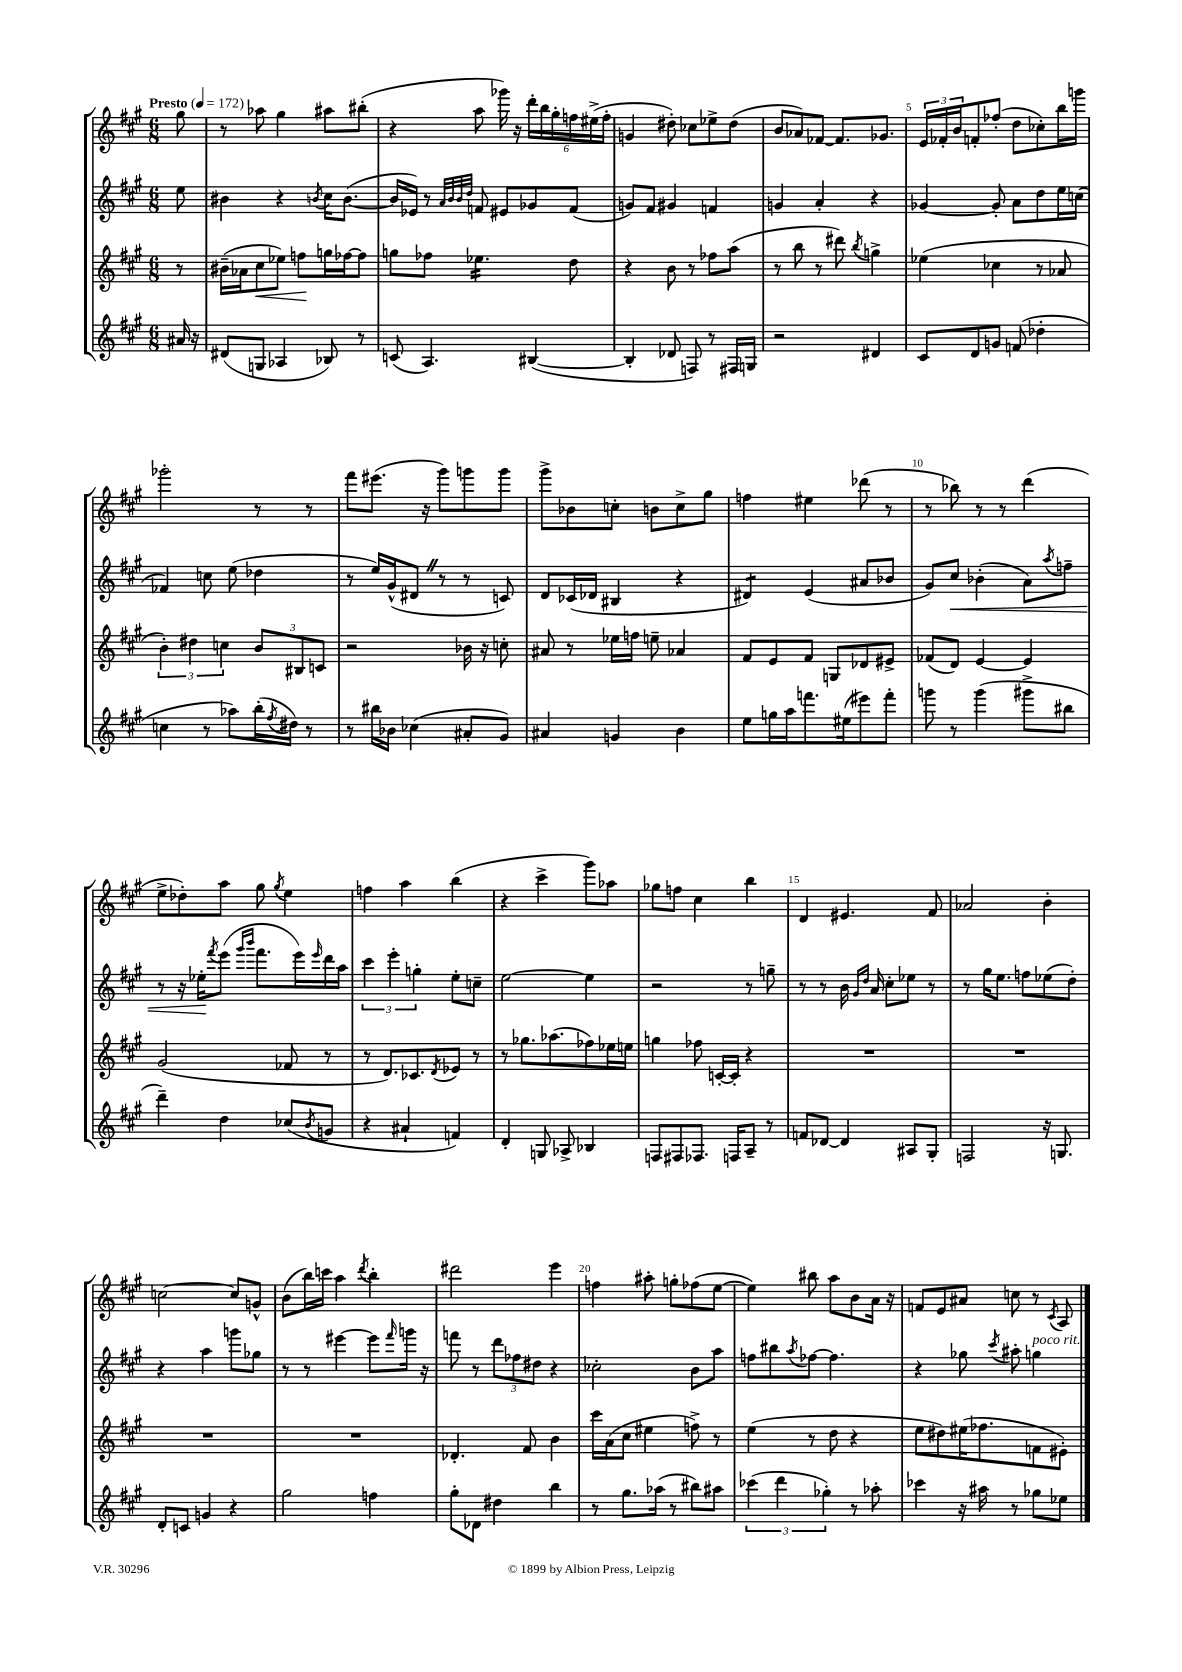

**kern	**kern	**kern	**kern
*staff4	*staff3	*staff2	*staff1
*clefG2	*clefG2	*clefG2	*clefG2
*k[f#c#g#]	*k[f#c#g#]	*k[f#c#g#]	*k[f#c#g#]
*M6/8	*M6/8	*M6/8	*M6/8
*MM172	*MM172	*MM172	*MM172
16a#/	8r	8ee\	8gg#\
16r	.	.	.
=	=	=	=
(8d#/L	(16b#~\LL	4b#\	8r
.	16a-\J	.	.
8G/J	8cc#\	.	8aa-\
4A-/	8ee-\J)	4r	4gg#\
.	8ff\L	.	.
.	.	8qb/	.
8B-/)	16gg\L	16cc#\LK	8aa#\L
.	[16ff-\J	([8.b\J	.
8r	8ff-\]J	.	(8bb#'\J
=	=	=	=
(8c/	8gg\L	16b/]LL	4r
.	.	16e-/JJ)	.
4.A/)	8ff-\J	8r	.
.	.	32qqa/LLL	.
.	.	32qqb/	.
.	.	32qqb/	.
.	.	32qqdd/JJJ	.
.	4.ee-\	8f/	8aa\
.	.	8e#/L	16ggg-\)
.	.	.	16r
([4B#/	.	8g-/	24ddd'\LL
.	.	.	24bb\
.	.	.	24gg#'\
.	8dd\	(8f/J	24ff\
.	.	.	(24ee#^\
.	.	.	24ff'\JJ
=	=	=	=
4B#'/]	4r	8g/L)	4g/
.	.	8f#/J	.
8d-/	8b\	4g#/	8dd#'\)
8F/)	8r	.	8cc-\L
8r	8ff-\L	4f/	8ee-^\
16F#/LL	(8aa\J	.	(8dd#\J
16G/JJ	.	.	.
=	=	=	=
2r	8r	4g/	8b/L
.	8bb\	.	8a-/)
.	8r	4a'/	[8f-/J
.	8ddd#\)	.	8.f-/]L
.	8qbb/	.	.
4d#/	4gg^\	4r	.
.	.	.	8.g-/J
=	=	=	=
8c#/L	(4ee-\	[4g-/	24e/LL
.	.	.	24f-'/
.	.	.	24b/J
8d/	.	.	8f'/
8g/J	4cc-\	8g-'/]	(8ff-'/J
(8f/	.	8a\L	8dd\L
4dd-'\	8r	8dd\	8cc-'\)
.	8a-/	16ee\L	16bb\L
.	.	(16cc\JJ	16ggg\JJ
=	=	=	=
4cc\	6b'\)	4f-/)	2ggg-'\
.	6dd#\	.	.
8r	.	8cc\	.
.	6cc\	.	.
8aa-\L)	.	(8ee\	.
(16bb'\L	12b/L	4dd-\	8r
8qff#/	.	.	.
16dd#\JJ)	.	.	.
.	12B#/	.	.
8r	.	.	8r
.	12c/J	.	.
=	=	=	=
8r	2r	8r	8fff#\L
16bb#\LL	.	16ee/LL)	(8.eee#\J
16b-\JJ	.	(16g#^^/J	.
(4cc-\	.	8d#/J	.
.	.	.	16r
.	.	8r	8ggg#\L)
8a#'/L	16b-\	8r	8ggg\
.	16r	.	.
8g#/J)	8cc'\	8c/)	8ggg\J
=	=	=	=
4a#/	8a#/	8d/L	8ggg#^\L
.	8r	(16c-/L	8b-\
.	.	16d-/JJ	.
4g/	16ee-\LL	4B#/	8cc'\J
.	16ff\JJ	.	.
.	8ee~\	.	8b\L
4b\	4a-/	4r	8cc^\
.	.	.	8gg#\J
=	=	=	=
8ee\L	8f#/L	4d#/)	4ff\
16gg\L	8e/	.	.
16aa\J	.	.	.
8.fff\	8f#/J	(4e/	4ee#\
.	8G/L	.	.
(16ee#\k	.	.	.
8eee#\)	8d-/	8a#/L	(8ddd-\
8fff'\J	8e#^/J	8b-/J	8r
=	=	=	=
8ggg\	(8f-/L	8g#/L)	8r
8r	8d/J)	8cc#/J	8bb-\)
(4ggg\	[4e/	(4b-'\	8r
.	.	.	8r
8ggg#^\L	4e/]	8a\L)	(4ddd\
.	.	8qaa/	.
8bb#\J	.	8ff~\J	.
=	=	=	=
4ddd~\)	(2g#/	8r	8ee^\L
.	.	16r	8dd-'\)
.	.	16ee-'\LK	.
.	.	8qfff#/	.
4dd\	.	(8eee\J	8aa\J
.	.	16qqggg#/LL	.
.	.	16qqbbb/JJ	.
.	.	8.fff#\L	8gg#\
.	.	.	8qgg#/
(8cc-/L	8f-/	.	4ee\
.	.	16eee\L)	.
8qb/	.	16qqeee/	.
8g/J	8r	16ddd\	.
.	.	16aa\JJ	.
=	=	=	=
4r	8r	6ccc#\	4ff\
.	8.d/L)	.	.
.	.	6eee'\	.
4a#`/	.	.	4aa\
.	8.c-/	.	.
.	.	6gg'\	.
.	8qd/	.	.
4f/)	8e-/J	8ee'\L	(4bb\
.	8r	8cc~\J	.
=	=	=	=
4d'/	8r	[2ee\	4r
.	8.gg-\L	.	.
8G/	.	.	4ccc#^\
.	(8.aa-\	.	.
8A-^/	.	.	.
4B-/	8ff-\)	4ee\]	8ggg#\L)
.	16ee-\L	.	8aa-\J
.	16ee\JJ	.	.
=	=	=	=
8F/L	4gg\	2r	8gg-\L
8F#/	.	.	8ff\J
8.F-/J	8ff-\	.	4cc#\
.	[16c'/LL	.	.
16F/LK	16c'/]JJ	.	.
8A~/J	4r	8r	4bb\
8r	.	8gg~\	.
=	=	=	=
8f/L	2.r	8r	4d/
[8d-/J	.	8r	.
4d-/]	.	16b\	4.e#/
.	.	16qqg#/LL	.
.	.	16qqdd/JJ	.
.	.	16a/	.
.	.	8cc#'\L	.
8A#/L	.	8ee-\J	.
8G#'/J	.	8r	8f#/
=	=	=	=
2F/	2.r	8r	2a-/
.	.	16gg#\LK	.
.	.	8.ee\J	.
.	.	8ff\L	.
16r	.	(8ee-\	4b'\
8.G/	.	.	.
.	.	8dd'\J)	.
=	=	=	=
8d'/L	2.r	4r	[2cc\
8c/J	.	.	.
4g/	.	4aa\	.
4r	.	8ggg\L	8cc/]L
.	.	8gg-\J	8g^^/J
=	=	=	=
2gg#\	2.r	8r	(8b\L
.	.	8r	16bb\L)
.	.	.	16ccc\JJ
.	.	[4eee#\	4aa\
.	.	.	8qddd/
4ff\	.	8eee#\]L	4bb'\
.	.	16qqfff#/	.
.	.	16ggg\Jk	.
.	.	16r	.
=	=	=	=
8gg#'\L	4.d-'/	8fff\	2ddd#\
8d-\J	.	8r	.
4dd#\	.	12ddd\L	.
.	.	12ff-\	.
.	8f#/	.	.
.	.	12dd#\J	.
4bb\	4b\	4r	4eee\
=	=	=	=
8r	16ccc#\LL	2cc-'\	4ff\
.	(16a\J	.	.
8.gg#\L	8cc#\J	.	.
.	4ee#\	.	8aa#'\
(16aa-\Jk	.	.	.
8r	.	.	8gg'\L
8bb#\L)	8ff^\)	8b\L	(8ff-\
8aa#\J	8r	8aa\J	[8ee\J
=	=	=	=
(6ccc-\	(4ee\	8ff\L	4ee\])
.	.	8bb#\	.
6ddd\	.	.	.
.	.	8qaa/	.
.	8r	[8ff-\J	8bb#\
6gg-'\)	.	.	.
.	8dd\	4.ff-\]	8aa\L
8r	4r	.	8b\
8aa-'\	.	.	16a\Jk
.	.	.	16r
=	=	=	=
4ccc-\	8ee\L	4r	8f/L
.	8dd#\)	.	8e/
16r	(16ee#\K	8gg-\	8a#/J
16aa#\	8.ff-\	.	.
.	.	8qccc#/	.
8r	.	8aa#'\	8cc\
8gg-\L	8f\	4gg\	8r
.	.	.	8qc#/
8ee-\J	8e#'\J)	.	8A/
==	==	==	==
*-	*-	*-	*-
